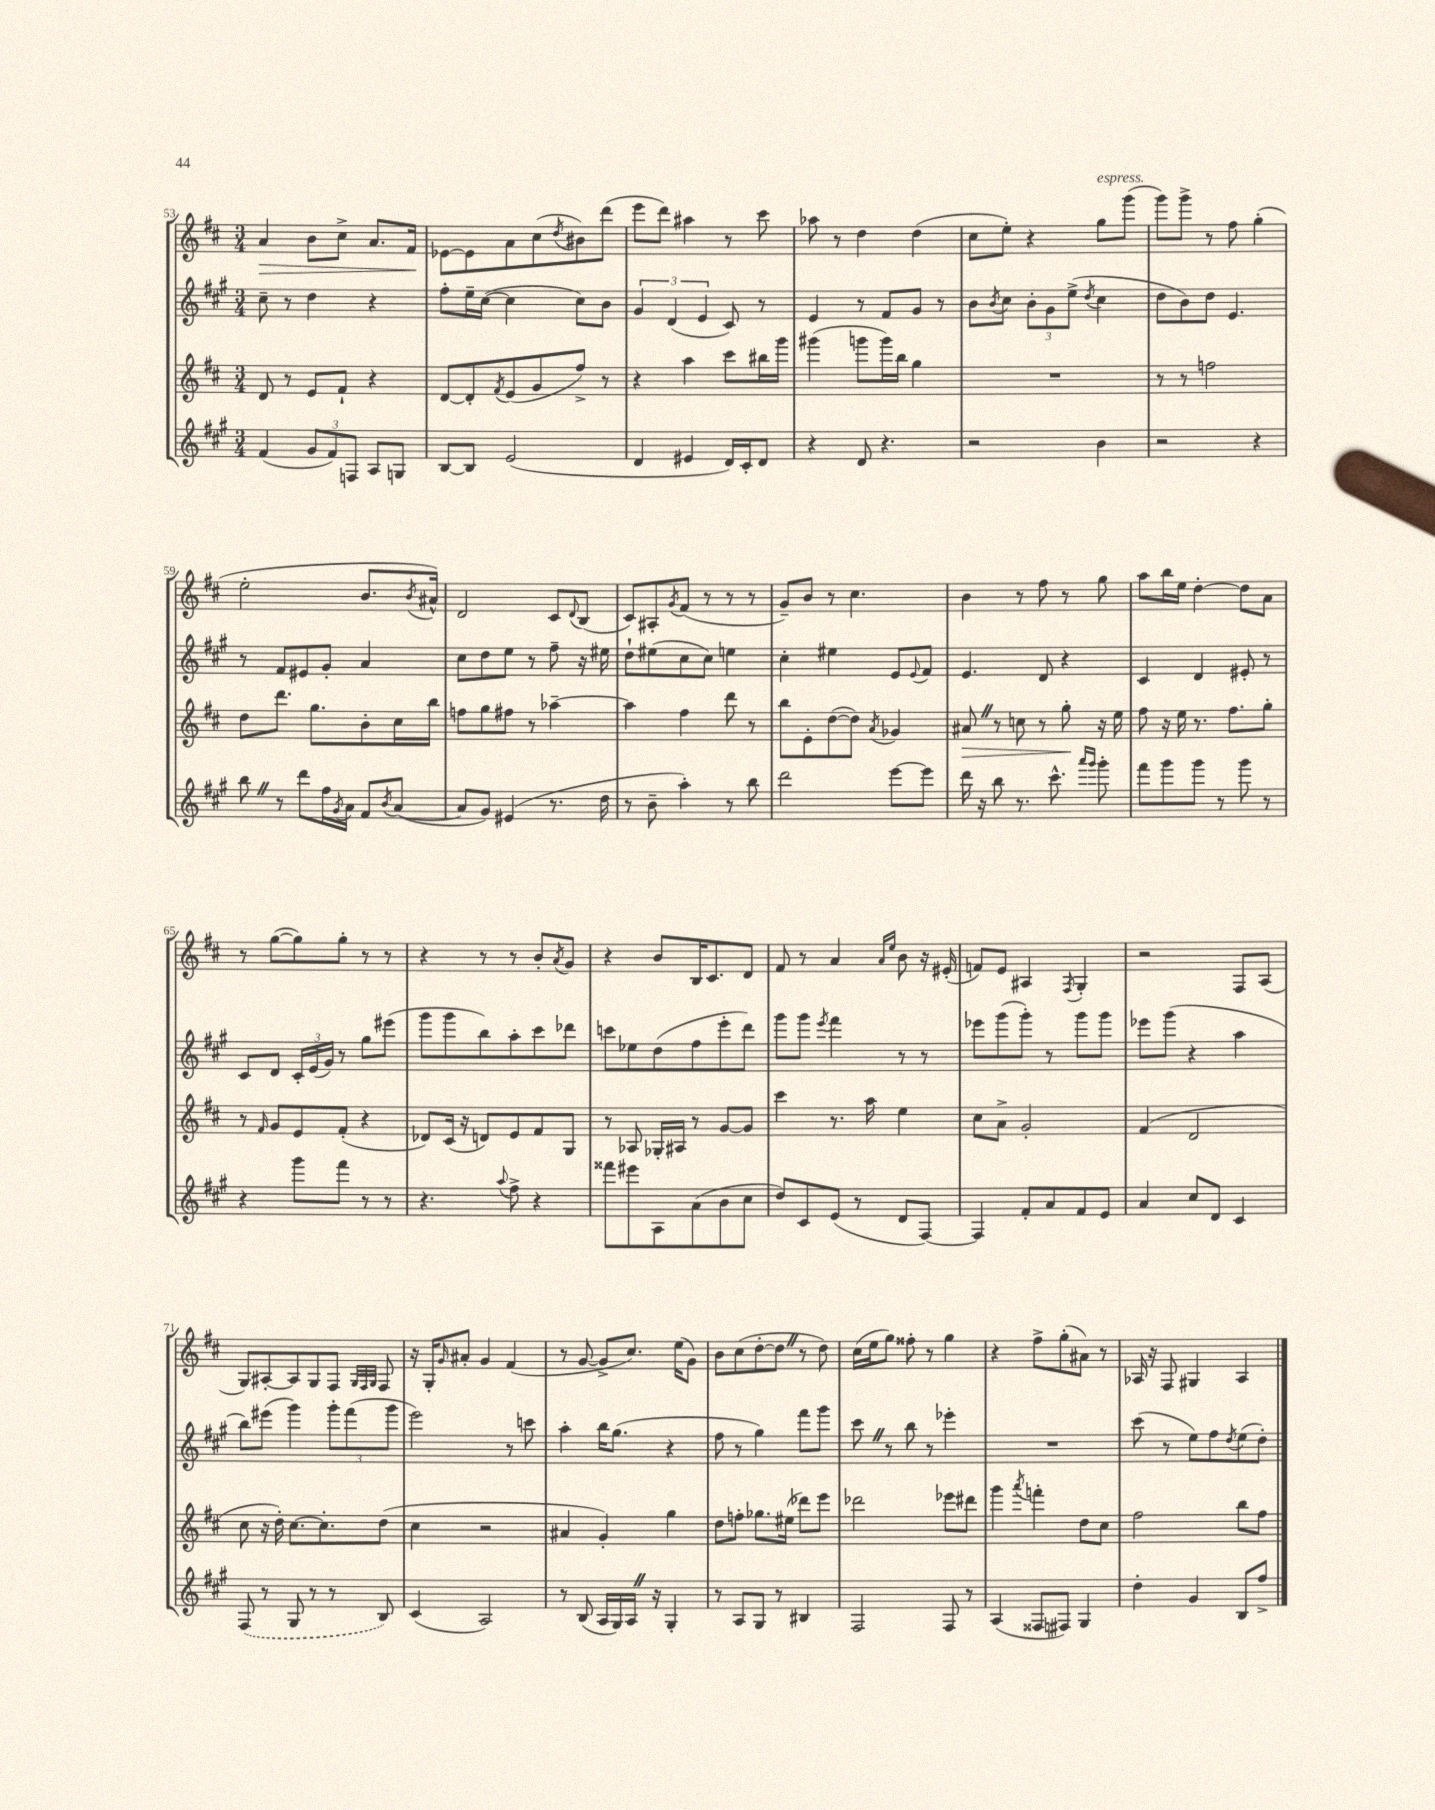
<<
\new StaffGroup <<
\new Staff = "s0" {
    \clef treble \key d \major \numericTimeSignature \time 3/4
    a'4\> b'8 cis''8-> a'8. fis'16\! |
    ees'8~ ees'8 a'8 cis''8( \acciaccatura { d''8 } bis'8) d'''8( |
    e'''8 d'''8) ais''4 r8 cis'''8 |
    aes''8 r8 d''4 d''4( |
    cis''8 e''8-.) r4 g''8^\markup { \italic "espress." } g'''8( |
    g'''8) g'''8-> r8 fis''8 g''4-.( |
    e''2-. b'8. \acciaccatura { b'8 } ais'16-^) |
    d'2 cis'8 \appoggiatura { d'8 } b8( |
    cis'8) ais8-. \acciaccatura { g'8 } fis'8( r8 r8 r8 |
    g'8--) b'8 r8 cis''4. |
    b'4 r8 fis''8 r8 g''8 |
    a''8 b''16 e''16 d''4~-. d''8 a'8 |
    r8 g''8~( g''8) g''8-. r8 r8 |
    r4 r8 r8 b'8-. \acciaccatura { a'8 } g'8 |
    r4 b'8 b16 cis'8. d'8 |
    fis'8 r8 a'4 \grace { a'16 e''16 } b'8 r16 eis'16-.( |
    f'8) e'8 ais4 \acciaccatura { fis8 } g4-. |
    r2 fis8 a8( |
    g8) ais8~-. ais8 g8 fis8 \grace { g32 fis32 g32 } fis8 |
    r16 g16-. \grace { g'16 } ais'8-. g'4 fis'4( |
    r8 g'8~ g'8-> cis''8.) e''16( g'8) |
    b'8 cis''8( d''8~-. d''8 \once \override BreathingSign.text = \markup { \musicglyph "scripts.caesura.straight" } \breathe r8 d''8) |
    cis''16( e''16 g''8) fisis''8-. r8 g''4 |
    r4 fis''8-> g''8-.( ais'8) r8 |
    aes16 r16 fis8 gis4 aes4 \bar "|." |
}
\new Staff = "s1" {
    \clef treble \key a \major \numericTimeSignature \time 3/4
    cis''8-- r8 d''4 r4 |
    fis''8-. e''16-- cis''16~( cis''4 cis''8) b'8 |
    \tuplet 3/2 { gis'4 d'4( e'4 } cis'8) r8 |
    e'4 r8 fis'8 gis'8 r8 |
    b'8 \acciaccatura { b'8 } cis''8 \tuplet 3/2 { b'8-. gis'8 e''8->( } \acciaccatura { d''8 } cis''4 |
    d''8 b'8) d''8 e'4. |
    r8 fis'8 eis'8 gis'8-. a'4 |
    cis''8 d''8 e''8 r8 fis''8-- r16 eis''16 |
    d''8-! eis''8( cis''8 cis''8) e''4 |
    cis''4-. eis''4 e'8 \appoggiatura { e'8 } fis'8 |
    e'4. d'8 r4 |
    cis'4 d'4 eis'8-. r8 |
    cis'8 d'8 \tuplet 3/2 { cis'16-. e'16( gis'16) } r8 gis''8 eis'''8( |
    gis'''8 gis'''8 b''8) a''8-. cis'''8 des'''8 |
    c'''8 ees''8 d''8( fis''8 e'''8-. d'''8) |
    gis'''8 gis'''8 \acciaccatura { e'''8 } fis'''4 r8 r8 |
    ees'''8 gis'''8( gis'''8-.) r8 gis'''8 gis'''8 |
    ees'''8 gis'''8( r4 a''4 |
    b''8) eis'''8( gis'''4) \tuplet 3/2 { gis'''8-. fis'''8( gis'''8 } |
    e'''2) r8 c'''8 |
    a''4-. b''16 gis''8.( r4 |
    fis''8 r8 gis''4) fis'''8 gis'''8 |
    cis'''8 \once \override BreathingSign.text = \markup { \musicglyph "scripts.caesura.straight" } \breathe r8 b''8 r8 ees'''4-. |
    R2. |
    cis'''8( r8 e''8) fis''8 \acciaccatura { d''8 } e''8( d''8-.) \bar "|." |
}
\new Staff = "s2" {
    \clef treble \key d \major \numericTimeSignature \time 3/4
    d'8 r8 e'8 fis'8-! r4 |
    d'8~ d'8-. \acciaccatura { fis'8 } e'8( g'8 fis''8->) r8 |
    r4 a''4 cis'''8 bis''16 g'''16 |
    gis'''4( g'''8 g'''16) b''16 g''4 |
    R2. |
    r8 r8 f''2 |
    d''8 d'''8. g''8. b'8-. cis''16 b''16 |
    f''8 g''8 fis''8 r8 aes''4~-- |
    aes''4 fis''4 d'''8 r8 |
    b''8 e'8-. d''8~( d''8) \acciaccatura { a'8 } ges'4 |
    ais'8\> \once \override BreathingSign.text = \markup { \musicglyph "scripts.caesura.straight" } \breathe r8 c''8 r8 g''8-.\! r16 e''16 |
    fis''8 r16 e''16 r8. fis''8. g''8-. |
    r8 \grace { fis'16 } g'8 e'8 fis'8-.( r4 |
    des'8) cis'16( r16 d'8) e'8 fis'8 g8 |
    r8 aes8 ges16-. ais16 r8 g'8~ g'8 |
    cis'''4 r8. a''16 e''4 |
    cis''8 a'8-> g'2-. |
    fis'4( d'2 |
    cis''8 r16 d''16-.) cis''8.~ cis''8.-. d''8( |
    cis''4 r2 |
    ais'4 g'4-.) g''4 |
    d''8 f''8-. ges''8. eis''16( des'''8) e'''8 |
    des'''2 ees'''8 dis'''8 |
    g'''4 \acciaccatura { a'''8 } f'''4-. d''8 cis''8 |
    fis''2 b''8 fis''8 \bar "|." |
}
\new Staff = "s3" {
    \clef treble \key a \major \numericTimeSignature \time 3/4
    fis'4( \tuplet 3/2 { gis'8 fis'8) f8 } a8 g8 |
    b8~ b8 e'2( |
    d'4 eis'4 d'16) cis'16-. d'8 |
    r4 d'8 r4. |
    r2 b'4 |
    r2 r4 |
    b''8 \once \override BreathingSign.text = \markup { \musicglyph "scripts.caesura.straight" } \breathe r8 d'''8 fis''16 \acciaccatura { gis'8 } a'16 fis'8 \acciaccatura { b'8 } a'8~( |
    a'8 gis'8) eis'4( r8. d''16 |
    r8 b'8-- a''4-.) r8 b''8 |
    d'''2 e'''8~ e'''8 |
    d'''16 r16 b''8 r8. cis'''8.-^ \grace { a'''16 gis'''16 } gis'''8-. |
    fis'''8 gis'''8 gis'''8 r8 gis'''8 r8 |
    r4 gis'''8 fis'''8 r8 r8 |
    r4. \appoggiatura { a''8 } fis''8-> r4 |
    fisis'''8 eis'''8 a8 a'8( b'8 cis''8 |
    d''8) cis'8 e'8( r8 d'8 fis8~) |
    fis4 fis'8-. a'8 fis'8 e'8 |
    a'4 cis''8 d'8 cis'4 |
    \once \slurDashed fis8( r8 gis8 r8 r8 b8) |
    cis'4( a2) |
    r8 b8( a16 gis16) a16 \once \override BreathingSign.text = \markup { \musicglyph "scripts.caesura.straight" } \breathe r16 gis4-. |
    r8 a8 gis8 r8 bis4 |
    fis2 fis8 r8 |
    a4( fisis8 fis8) gis4 |
    d''4-. gis'4 b8 fis''8-> \bar "|." |
}
>>
>>
\layout { \context { \Score currentBarNumber = #53 } }
